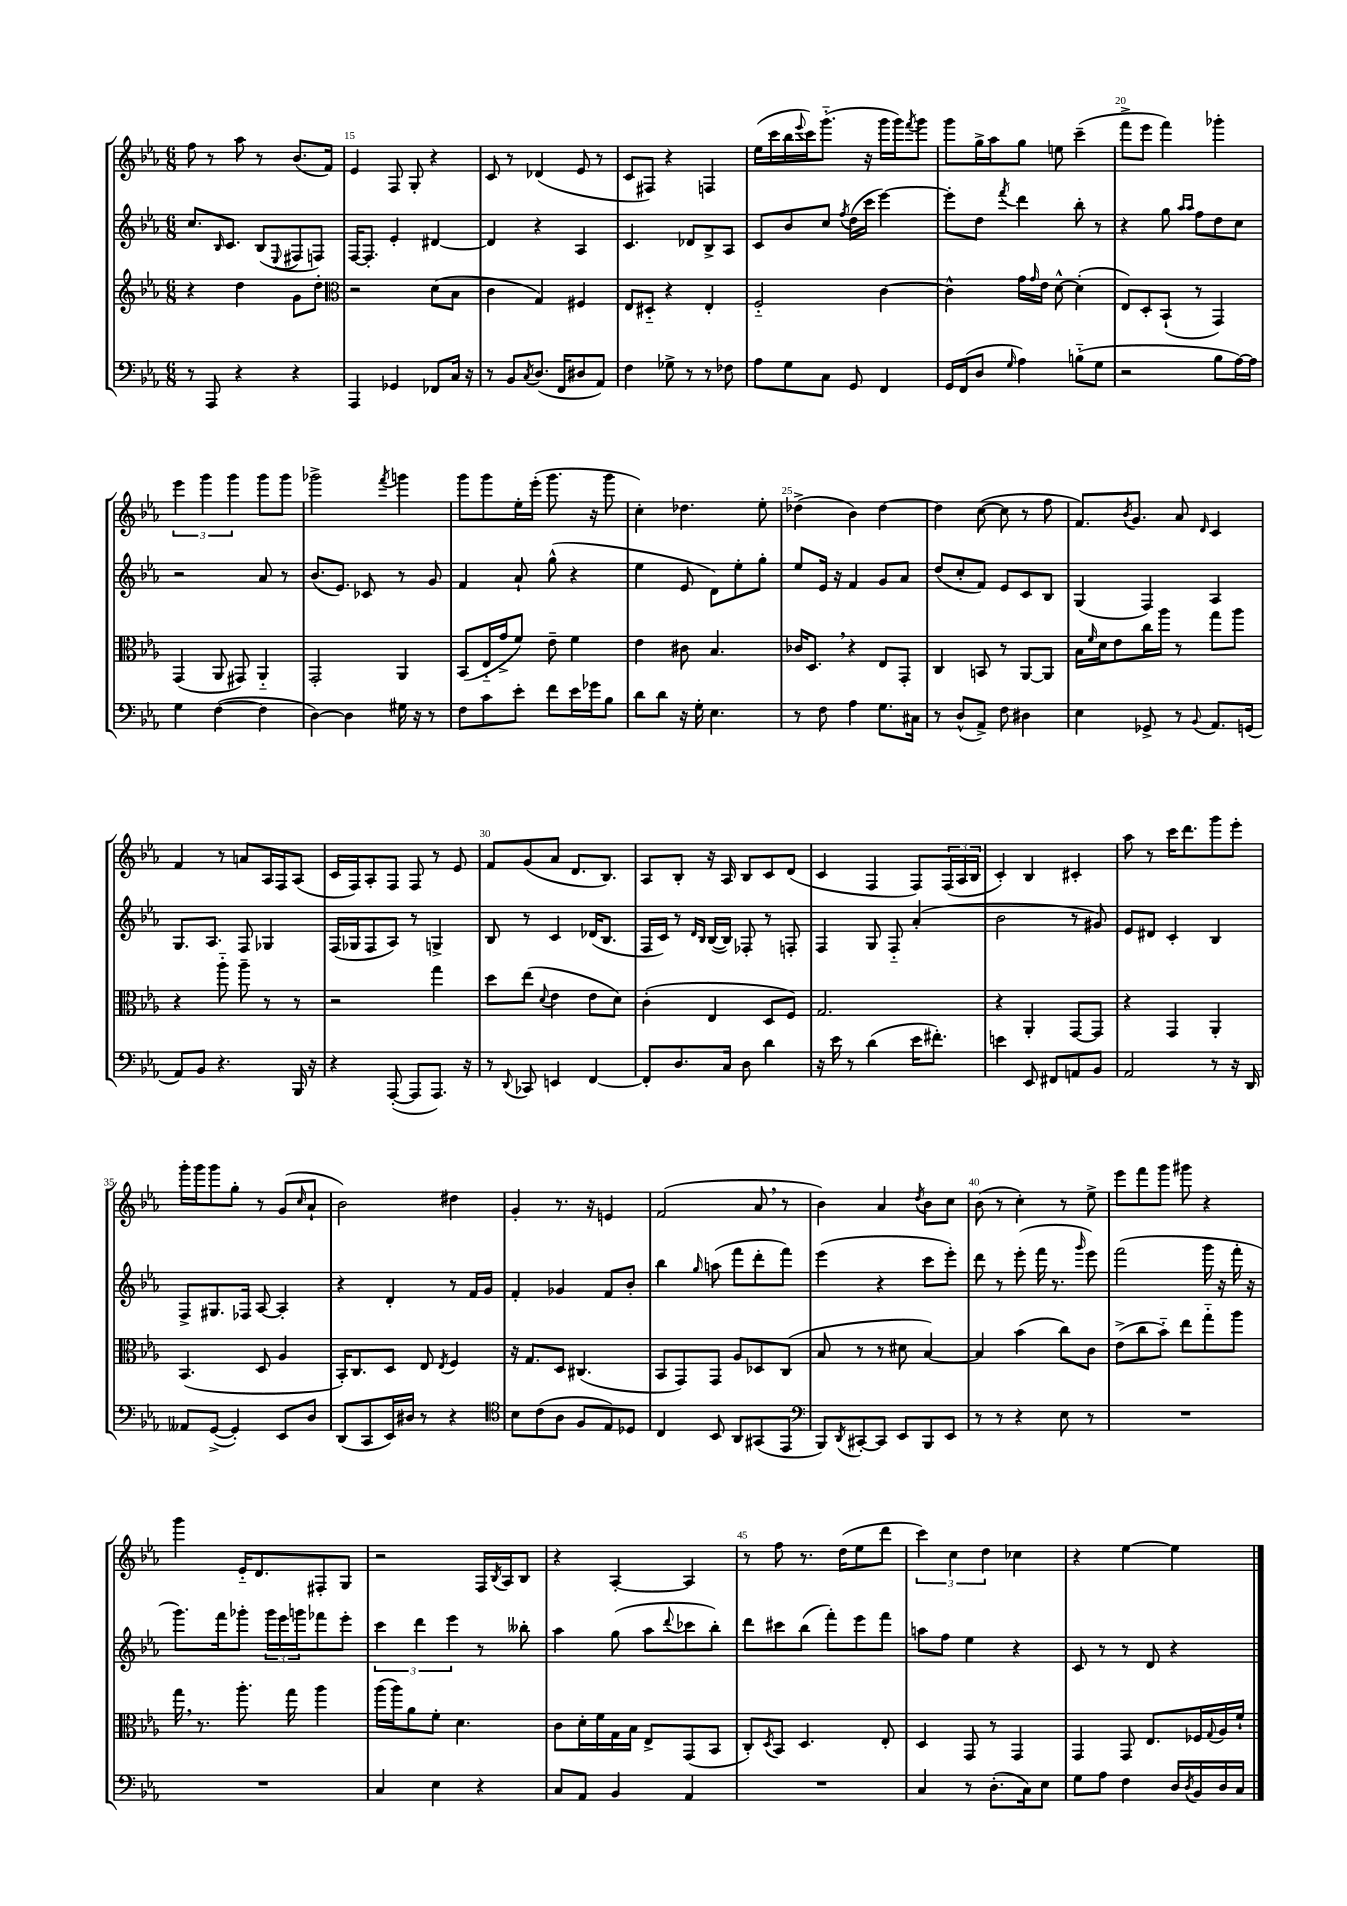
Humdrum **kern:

**kern	**kern	**kern	**kern
*staff4	*staff3	*staff2	*staff1
*clefF4	*clefG2	*clefG2	*clefG2
*k[b-e-a-]	*k[b-e-a-]	*k[b-e-a-]	*k[b-e-a-]
*M6/8	*M6/8	*M6/8	*M6/8
8r	4r	8.cc	8ff
8AAA-	.	.	8r
.	.	16qqB-	.
.	.	8.c	.
4r	4dd	.	8aa-
.	.	(8B-	8r
.	.	8qqE-	.
4r	8g	8F#	(8.b-
.	8dd'	8F)	.
.	.	.	16f)
=	=	=	=
*	*clefC3	*	*
4AAA-	2r	[16F	4e-
.	.	8.F']	.
4GG-	.	4e-'	8F
.	.	.	8G'
8FF-	(8d	[4d#	4r
16C	8B-	.	.
16r	.	.	.
=	=	=	=
8r	4c	4d#]	8c
8BB-	.	.	8r
8qC	.	.	.
(8.D	4G)	4r	(4d-
16FF	.	.	.
8D#	4F#	4A-	8e-
8AA-)	.	.	8r
=	=	=	=
4F	8E-	4.c	8c
.	8D#'~	.	8F#)
8G-^	4r	.	4r
8r	.	8d-	.
8r	4E-'	8B-^	4F
8F-	.	8A-	.
=	=	=	=
8A-	2F'~	8c	(16ee-
.	.	.	16ccc
8G	.	8b-	16bb-
.	.	.	8qqeee-
.	.	.	16ccc)
8C	.	8cc	(8.ggg'~
.	.	8qff	.
8GG	.	(16dd	.
.	.	16ccc	16r
4FF	[4c	[4eee-)	16ggg
.	.	.	16ggg)
.	.	.	8qfff
.	.	.	8ggg
=	=	=	=
16GG	4c^^]	8eee-']	8ggg
(16FF	.	.	.
8D	.	8dd	16gg^
.	.	.	16aa-
16qqG	.	8qfff	.
4A-)	16g	4ddd	8gg
.	16qqg	.	.
.	16e-	.	.
.	[8d^^	.	8ee
(8B'~	(4d']	8bb-'	(4ccc~
8G	.	8r	.
=	=	=	=
2r	8E-)	4r	8fff^
.	8D'	.	8eee-
.	(8BB-`	8gg	4fff)
.	.	16qqaa-	.
.	.	16qqaa-	.
.	8r	8ff	.
8B-	4GG)	8dd	4ggg-'
[16A-)	.	8cc	.
16A-]	.	.	.
=	=	=	=
4G	(4GG	2r	6eee-
.	.	.	6ggg
([4F	8AA-	.	.
.	.	.	6ggg
.	8GG#)	.	.
4F]	4AA-'~	8a-	8ggg
.	.	8r	8ggg
=	=	=	=
[4D)	2GG'	(8.b-	2ggg-^
.	.	8.e-)	.
4D]	.	.	.
.	.	8c-	.
.	.	.	8qfff
16G#	4AA-	8r	4ggg
16r	.	.	.
8r	.	8g	.
=	=	=	=
8F	(8BB-	4f	8ggg
8c	16E-'~	.	8ggg
.	16g^	.	.
8e-'	8f)	8a-`	16ee-'
.	.	.	(16eee-'
8f	8e-~	(8gg^^	8.ggg
16e-	4f	4r	.
16g-	.	.	16r
8B-	.	.	8ggg
=	=	=	=
8d	4e-	4ee-	4cc')
8d	.	.	.
16r	8c#	8e-	4.dd-
16G'	.	.	.
4.E-	4.B-	8d)	.
.	.	8ee-'	.
.	.	8gg'	8ee-'
=	=	=	=
8r	16c-	8ee-	(4dd-^
.	8.D	.	.
8F	.	16e-	.
.	.	16r	.
4A-	4r	4f	4b-)
8.G	8E-	8g	[4dd-
.	8GG'	8a-	.
16C#	.	.	.
=	=	=	=
8r	4C	(8dd	4dd-]
(8D^^	.	8cc'	.
8AA-^)	8BB	8f)	([8cc
8F	8r	8e-	8cc]
4D#	[8AA-	8c	8r
.	8AA-]	8B-	8ff
=	=	=	=
4E-	16B-	(4G	8.f)
.	16qqf	.	.
.	16d	.	.
.	8e-	.	.
.	.	.	8qb-
.	.	.	8.g
8GG-^	16cc	4F)	.
.	16aa-	.	.
8r	8r	.	8a-
8qqBB-	.	.	16qqd
8.AA-	8gg	4A-	4c
.	8aa-	.	.
(16GG	.	.	.
=	=	=	=
8AA-)	4r	8.G	4f
8BB-	.	.	.
.	.	8.A-	.
4.r	8aa-'~	.	8r
.	8aa-~	8F	8a
.	8r	4G-	16A-
.	.	.	16F
16BBB-	8r	.	(8A-
16r	.	.	.
=	=	=	=
4r	2r	(16F	16c
.	.	16G-	16F)
.	.	8F	8A-'
([8AAA-'	.	8A-)	8F
8AAA-]	.	8r	8F
8.AAA-)	4gg	4G^	8r
.	.	.	8e-
16r	.	.	.
=	=	=	=
8r	8dd	8B-	8f
8qqDD	.	.	.
8CC-	(8ee-	8r	(8g
.	8qqd	.	.
4EE	4e-	4c	8a-
.	.	.	8.d
[4FF	8e-	(16d-	.
.	.	8.B-	8.B-)
.	8d)	.	.
=	=	=	=
8FF']	(4c'	16F	8A-
.	.	16c)	.
8.D	.	8r	8B-'
.	.	16qqd	.
.	.	16qqB-	.
.	4E-	([16B-	16r
16C	.	16B-])	16A-
8D	.	8F-'	8B-
4d	8D	8r	8c
.	8F)	8F'	(8d
=	=	=	=
16r	2.G	4F	4c
16e-	.	.	.
8r	.	.	.
(4d	.	8G	4F
.	.	8F'~	.
16e-	.	(4a-'	8F)
8.f#')	.	.	.
.	.	.	(24F
.	.	.	24A-
.	.	.	24B-
=	=	=	=
4e	4r	2b-	4c')
8EE-	4AA-'	.	4B-
8FF#	.	.	.
8AA	[8GG	8r	4c#'
8BB-	8GG]	8g#)	.
=	=	=	=
2AA-	4r	8e-	8aa-
.	.	8d#	8r
.	4GG	4c'	16ccc
.	.	.	8.ddd
8r	4AA-'	4B-	8ggg
16r	.	.	8eee-'
16DD	.	.	.
=	=	=	=
8AA--	(4.BB-	8F^	16ggg'
.	.	.	16ggg
([8GG^	.	8.G#	8ggg
4GG'])	.	.	8gg'
.	.	16F-	.
.	8D	[8A-	8r
8EE-	4A-	4A-']	(8g
.	.	.	16qqcc
8D	.	.	8a-`
=	=	=	=
(8DD	16BB-')	4r	2b-)
.	8.C	.	.
8CC	.	.	.
16EE-)	8D	4d'	.
16D#	.	.	.
8r	8E-	.	.
.	8qE-	.	.
4r	4F	8r	4dd#
.	.	16f	.
.	.	16g	.
=	=	=	=
*clefC4	*	*	*
8B-	16r	4f'	4g'
.	8.G	.	.
(8c	.	.	.
8A-	8D	4g-	8.r
8F	(4.C#	.	.
.	.	.	16r
8E-)	.	8f	4e
8D-	.	8b-'	.
=	=	=	=
4C	8BB-	4bb-	(2f
.	8GG)	.	.
.	.	16qqgg	.
8BB-	8GG	(8aa	.
8AA-	8A-	8fff	.
(8GG#	8D-	8ddd'	8a-
8EE-	(8C	8fff)	8r
=	=	=	=
*clefF4	*	*	*
8BBB-)	8B-	(4eee-	4b-)
8qDD	.	.	.
[8CC#'	8r	.	.
8CC#]	8r	4r	4a-
8EE-	8d#	.	.
.	.	.	8qdd
8BBB-	[4B-)	8ccc	8b-
8EE-	.	8eee-')	8cc
=	=	=	=
8r	4B-]	8ddd	(8b-
8r	.	8r	8r
4r	(4b-	(8eee-'	4cc')
.	.	16fff	.
.	.	8.r	.
8E-	8cc)	.	8r
.	.	16qqggg	.
8r	8c	8eee-)	8ee-^
=	=	=	=
2.r	(8e-^	(2fff	8eee-
.	8cc	.	8fff
.	8b-'~)	.	8ggg
.	8ee-	.	8ggg#
.	8gg'~	16ggg	4r
.	.	16r	.
.	8aa-	16fff'	.
.	.	16r	.
=	=	=	=
2.r	16gg	8.ggg)	4ggg
.	8.r	.	.
.	.	16fff	.
.	8.aa-'	8ggg-'	16e-'~
.	.	.	8.d
.	.	24ggg-	.
.	.	24eee-	.
.	16gg	.	.
.	.	24ggg	.
.	4aa-	8fff-	8F#'
.	.	8eee-'	8G
=	=	=	=
4C	(16aa-	6ccc	2r
.	16aa-)	.	.
.	8a-	.	.
.	.	6ddd	.
4E-	8f'	.	.
.	.	6eee-	.
.	4.d	.	.
4r	.	8r	16F
.	.	.	8qB-
.	.	.	16A-
.	.	8bb--'	8B-
=	=	=	=
8C	8c	4aa-	4r
8AA-	16d'	.	.
.	16f	.	.
4BB-	16G	(8gg	[4A-'
.	16B-	.	.
.	8E-^	8aa-	.
.	.	8qqddd	.
4AA-	(8GG	8ccc-	4A-]
.	8BB-	8bb-')	.
=	=	=	=
2.r	8C')	8ddd	8r
.	8qD	.	.
.	8BB-	8ccc#	8ff
.	4.D	(8bb-	8.r
.	.	8fff')	.
.	.	.	(16dd
.	.	8eee-	8ee-
.	8E-'	8fff	8ddd
=	=	=	=
4C	4D	8aa	6ccc)
.	.	8ff	.
.	.	.	6cc
8r	8GG	4ee-	.
.	.	.	6dd
(8.D'	8r	.	.
.	4GG	4r	4cc-
16C)	.	.	.
8E-	.	.	.
=	=	=	=
8G	4GG	8c	4r
8A-	.	8r	.
4F	8GG	8r	[4ee-
.	8.E-	8d	.
16D	.	4r	4ee-]
8qD	.	.	.
16BB-	16F-	.	.
.	8qqG	.	.
16D	16A-	.	.
16C	16f`	.	.
==	==	==	==
*-	*-	*-	*-
